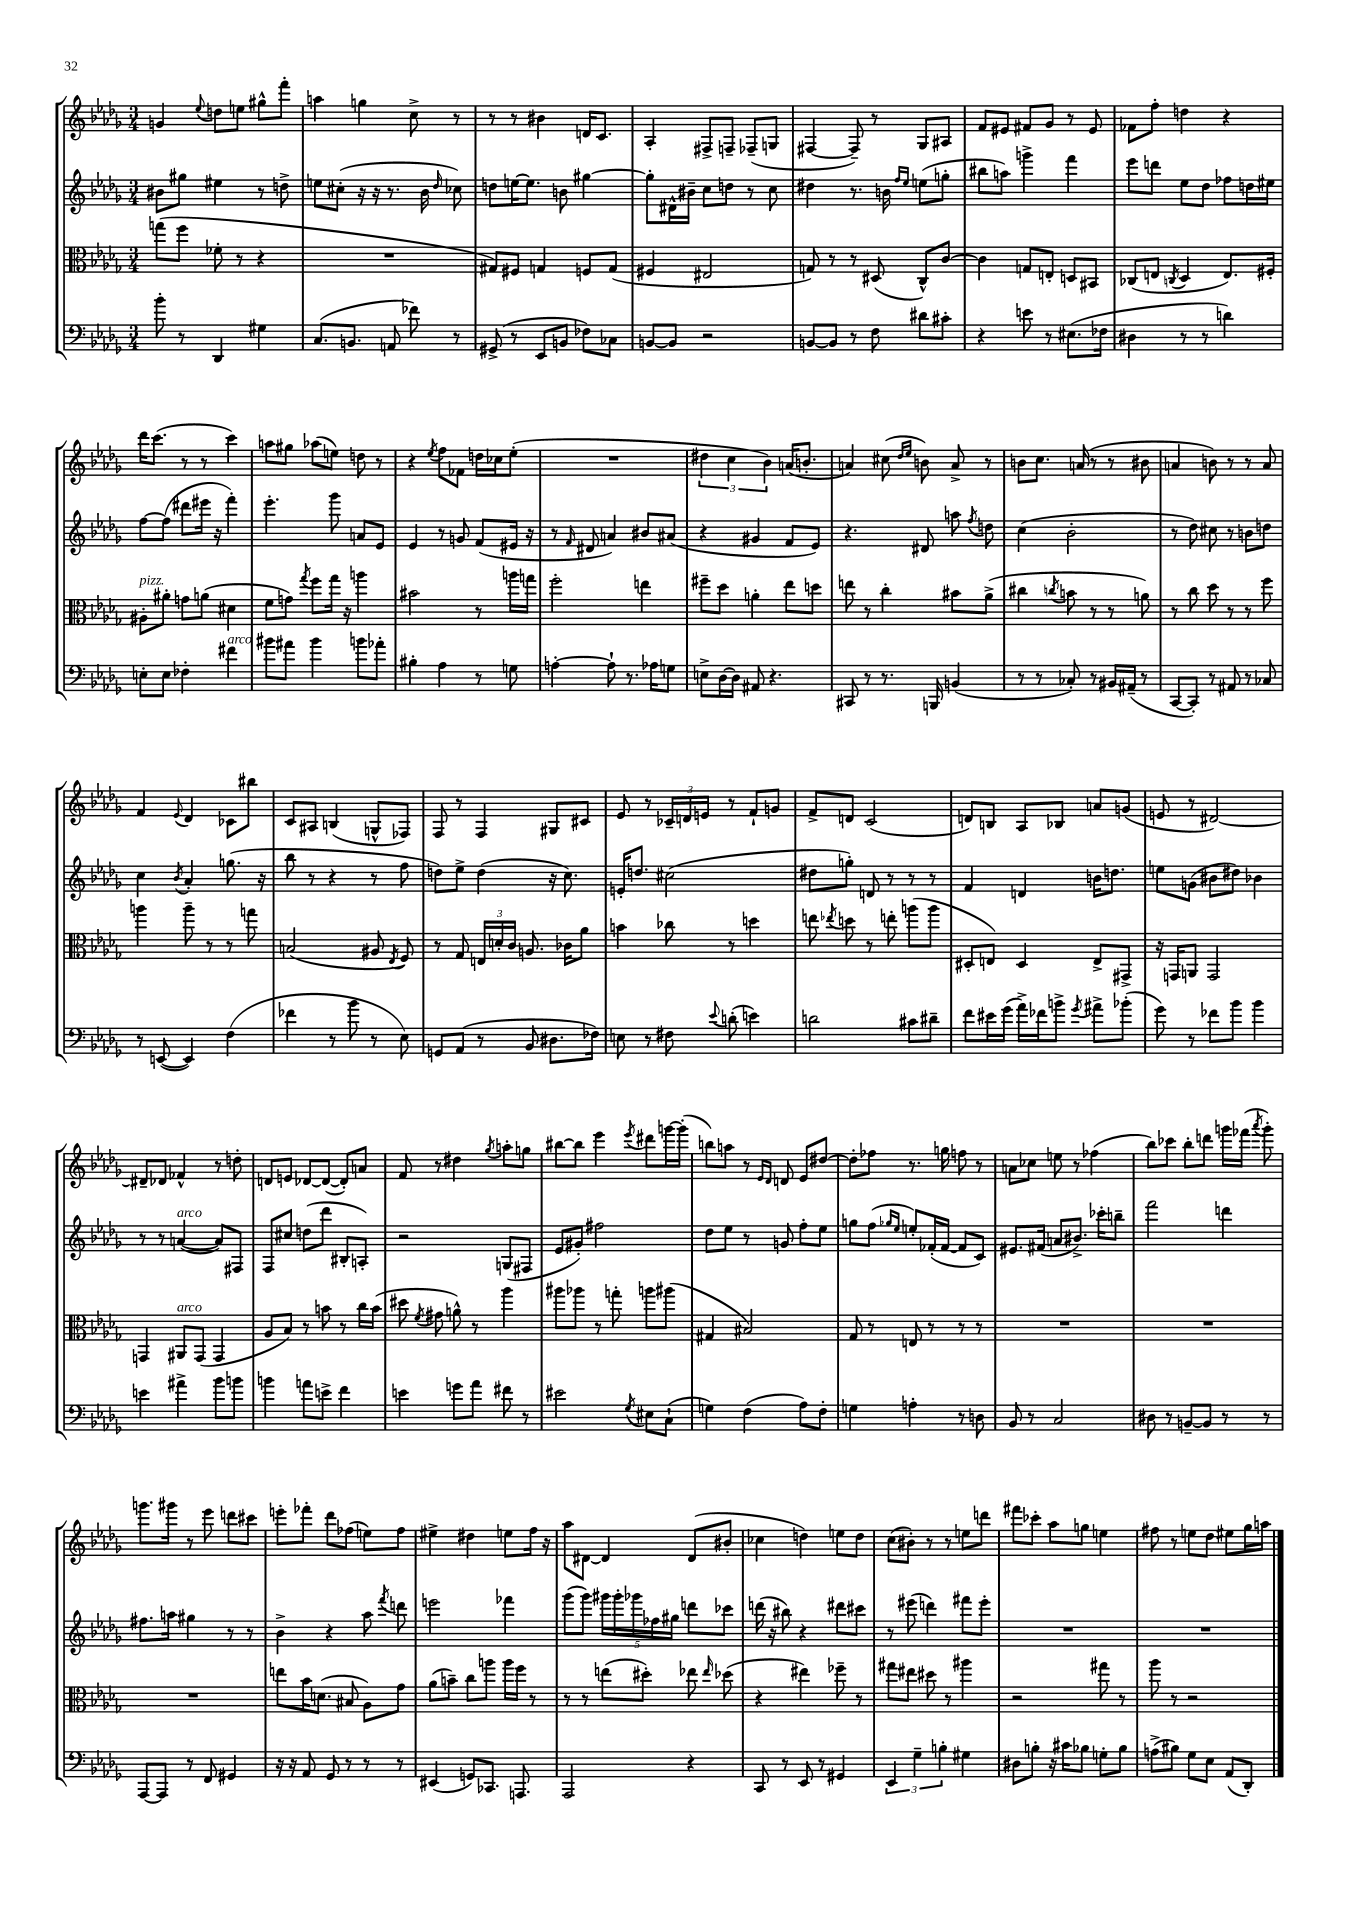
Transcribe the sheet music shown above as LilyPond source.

<<
\new StaffGroup <<
\new Staff = "s0" {
    \clef treble \key des \major \numericTimeSignature \time 3/4
    \autoBeamOff g'4 \appoggiatura { ees''8 } d''8[ e''8] gis''8[-^ f'''8]-. |
    a''4 g''4 c''8-> r8 |
    r8 r8 bis'4 d'16[ c'8.] |
    aes4-. fis8[-> f8]-- fes8[--( g8] |
    fis4~ fis8--) r8 ges8[ ais8] |
    f'8[ eis'8] fis'8[ ges'8] r8 eis'8 |
    fes'8[ f''8]-. d''4 r4 |
    des'''16[ c'''8.]( r8 r8 c'''4) |
    a''8[ gis''8] aes''8[( e''8]) d''8 r8 |
    r4 \acciaccatura { ees''8 } f''8[ fes'8] d''16[ ces''16 ees''8]-.( |
    R2. |
    \tuplet 3/2 { dis''4 c''4 bes'4) } a'16[( b'8.]-. |
    a'4) cis''8( \grace { des''16[ ees''16] } b'8) a'8-> r8 |
    b'8[ c''8.] a'16( r8 r8 bis'8 |
    a'4 b'8) r8 r8 a'8 |
    f'4 \appoggiatura { ees'8 } des'4 ces'8[ bis''8] |
    c'8[ ais8] b4( g8[-^ fes8]) |
    f8 r8 f4 gis8[ cis'8] |
    ees'8 r8 \tuplet 3/2 { ces'16[-- d'16 e'16] } r8 f'8[-! g'8] |
    f'8[-> d'8] c'2( |
    d'8[) b8] aes8[ bes8] a'8[ g'8]( |
    e'8 r8 dis'2~) |
    dis'8[-- des'8] fes'4-^ r8 d''8-. |
    d'8[ e'8] des'8[~ des'8]~( des'8[-.) a'8] |
    f'8 r8 dis''4 \acciaccatura { ges''8 } a''8[-. g''8] |
    bis''8[~ bis''8] ees'''4 \acciaccatura { ees'''8 } dis'''8[ g'''16~ g'''16]-.( |
    b''8[) a''8] r8 \grace { ees'16[ des'16] } d'8 ees'8[ dis''8]~ |
    dis''8[-. fes''8] r8. g''16 f''8 r8 |
    a'8[ ces''8] e''8 r8 fes''4( |
    bes''8[) ces'''8] bes''8[-. d'''8] g'''16[ fes'''16]( \acciaccatura { aes'''8 } g'''8-.) |
    g'''8.[ gis'''16] r8 ees'''8 d'''8[ cis'''8] |
    e'''8[-. fes'''8]-. des'''8[ fes''8]( e''8[) fes''8] |
    eis''4-> dis''4 e''8[ f''16] r16 |
    aes''8[ dis'8]~ dis'4 dis'8[( bis'8]-. |
    ces''4 d''4) e''8[ d''8] |
    c''8[( bis'8]-.) r8 r8 e''8[ d'''8] |
    fis'''8[ ces'''8]-. aes''8[ g''8] e''4 |
    fis''8 r8 e''8[ des''8] eis''8[ ges''16 a''16] \bar "|." |
}
\new Staff = "s1" {
    \clef treble \key des \major \numericTimeSignature \time 3/4
    \autoBeamOff bis'8[ gis''8] eis''4 r8 d''8-> |
    e''8[ cis''8]-.( r16 r16 r8. bes'16 \grace { des''16 } ces''8) |
    d''8[ e''16~ e''8.] b'8 gis''4~ |
    gis''8[-. dis'16-^ bis'16]-- c''8[ d''8] r8 c''8 |
    dis''4 r8. b'16 \grace { f''16[ ees''16] } e''8[( g''8]-. |
    bis''8[ a''8]) g'''4-> f'''4 |
    ees'''8[ d'''8] ees''8[ des''8] fes''8[ d''16 eis''16] |
    f''8[~ f''8]( dis'''8[ eis'''16] r16 f'''4-.) |
    ees'''4.-. ges'''8 a'8[ ees'8] |
    ees'4 r8 g'8 f'8[( eis'16] r16 |
    r8 \grace { f'16 } dis'8 a'4) bis'8[ ais'8]( |
    r4 gis'4 f'8[ ees'8]) |
    r4. dis'8 a''8 \acciaccatura { f''8 } d''8 |
    c''4( bes'2-. |
    r8 des''8) cis''8 r8 b'8[ d''8] |
    c''4 \acciaccatura { bes'8 } aes'4-. g''8.( r16 |
    bes''8 r8 r4 r8 f''8 |
    d''8[) ees''8]-> d''4( r16 c''8.) |
    e'16[-. d''8.] cis''2( |
    dis''8[ g''8]-.) d'8 r8 r8 r8 |
    f'4 d'4 b'16[ d''8.] |
    e''8[ g'8]( bis'8[ dis''8]) bes'4 |
    r8 r8 a'4~^\markup { \italic "arco" }( a'8[) fis8] |
    f8[ cis''8] d''8[( des'''8] bis8[-. a8]-.) |
    r2 g8[( fis8] |
    ees'8[ gis'8]-.) fis''2 |
    des''8[ ees''8] r8 g'8 f''8[-. ees''8] |
    g''8[ f''8]( \grace { ges''16[ ees''16] } e''8[-.) fes'16-.( fes'16]~ fes'8[ c'8]) |
    eis'8.[ fis'16]( a'8[ bis'8.]->) ces'''16[-. b''8]-- |
    f'''2 d'''4 |
    fis''8.[ a''16] gis''4 r8 r8 |
    bes'4-> r4 aes''8 \acciaccatura { f'''8 } d'''8 |
    e'''2 fes'''4 |
    ges'''8[( ges'''8]) \tuplet 5/4 { gis'''16[ gis'''16-. ges'''16 fes''16 gis''16] } d'''8[ ces'''8] |
    d'''16( r16 bis''8) r4 dis'''8[ cis'''8] |
    r8 eis'''8( d'''4) fis'''8[ eis'''8]-. |
    R2. |
    R2. \bar "|." |
}
\new Staff = "s2" {
    \clef alto \key des \major \numericTimeSignature \time 3/4
    \autoBeamOff g''8[( f''8] fes'8-. r8 r4 |
    R2. |
    gis8[) fis8] g4 f8[ g8]( |
    fis4 eis2 |
    g8) r8 r8 dis8( c8[-^) c'8]~ |
    c'4 g8[ e8]-. d8[ bis,8] |
    ces8[( e8] \acciaccatura { c8 } des4 e8.[) fis16]-. |
    ais8[-.^\markup { \italic "pizz." } ais'8]-. g'8[ a'8]( dis'4 |
    f'8[ g'8]) \acciaccatura { ges''8 } f''8[ ges''16] r16 a''4 |
    bis'2 r8 a''16[ g''16] |
    f''2-. e''4 |
    fis''8[-- des''8] a'4-. ees''8[ d''8] |
    e''8 r8 c''4-. bis'8[ aes'8]->( |
    cis''4 \acciaccatura { c''8 } b'8 r8 r8 a'8) |
    r8 c''8 des''8 r8 r8 f''8 |
    a''4 a''8-- r8 r8 g''8 |
    b2( ais8 \acciaccatura { ees8 } f8) |
    r8 ges8 \tuplet 3/2 { e16[ d'16-. c'16] } a8. ces'16[ aes'8] |
    b'4 ces''8 r8 d''4 |
    e''8 \acciaccatura { ees''8 } d''8 r8 e''8-. a''8[( a''8] |
    dis8[-. e8]) dis4 e8[-> gis,8]-> |
    r16 g,16[ a,8] g,2 |
    g,4 ais,8[^\markup { \italic "arco" } g,8]( g,4 |
    aes8[ bes8]) r8 b'8 r8 c''16[ b'16]( |
    dis''8 \acciaccatura { f'8 } gis'8 a'8-^) r8 aes''4 |
    ais''8[ aes''8] r8 g''8-. a''8[ ais''8]( |
    gis4 bis2) |
    ges8 r8 e8 r8 r8 r8 |
    R2. |
    R2. |
    R2. |
    e''8[ bes'16 d'8.]( bis8 aes8[) ges'8] |
    aes'8[( b'8]--) c''8[ a''8] a''16[ f''16] r8 |
    r8 r8 e''8[( dis''8]-.) ees''8 \grace { ees''16 } des''8( |
    r4 eis''4) fes''8-- r8 |
    gis''8[ eis''8] dis''8 r8 ais''4 |
    r2 gis''8 r8 |
    aes''8 r8 r2 \bar "|." |
}
\new Staff = "s3" {
    \clef bass \key des \major \numericTimeSignature \time 3/4
    \autoBeamOff bes'8-. r8 des,4 gis4 |
    c8.[( b,8.] a,8 fes'8) r8 |
    gis,8->( r8 ees,8[ b,8] fes8[) ces8] |
    b,8[~ b,8] r2 |
    b,8[~ b,8] r8 f8 dis'8[ cis'8]-. |
    r4 e'8 r8 eis8.[( fes16] |
    dis4 r8 r8 d'4) |
    e8[-. e8] fes4-. fis'4^\markup { \italic "arco" } |
    bis'8[ ais'8] bis'4 b'8[ aes'8]-. |
    bis4-. aes4 r8 g8 |
    a4~-. a8-! r8. aes16[ g8] |
    e8[-> des16~ des16] ais,8 r4. |
    cis,8 r8 r8. b,,16 b,4( |
    r8 r8 ces8-.) r8 bis,16[ ais,16]--( r8 |
    c,8[~ c,8]-.) r8 ais,8 r8 ces8 |
    r8 e,8~( e,4) f4( |
    fes'4 r8 bes'8 r8 ees8) |
    g,8[ aes,8]( r8 bes,8 dis8.[ fes16]) |
    e8 r8 fis8 \appoggiatura { ees'8 } d'8-.( e'4) |
    d'2 cis'8[ dis'8]-- |
    f'8[ eis'16 ges'16]( aes'16[->) fes'16 b'8]-> \acciaccatura { ges'8 } ais'8[-> bes'8]-.( |
    ges'8) r8 fes'8[ bes'8] bes'4 |
    e'4 ais'4-> bes'8[ b'8] |
    b'4 a'8[ e'8]-> f'4 |
    e'4 g'8[ aes'8] fis'8 r8 |
    eis'2 \acciaccatura { ges8 } eis8[ c8]-!( |
    g4) f4( aes8[) f8]-. |
    g4 a4-. r8 d8 |
    bes,8 r8 c2 |
    dis8 r8 b,8[~-- b,8] r8 r8 |
    aes,,8[~ aes,,8] r8 f,8 gis,4 |
    r16 r16 aes,8 ges,8 r8 r8 r8 |
    eis,4( g,8[) ces,8.] a,,8. |
    aes,,2 r4 |
    c,8 r8 ees,8 r8 gis,4 |
    \tuplet 3/2 { ees,4 ges4-- b4-. } gis4 |
    dis8[ b8]-. r16 cis'16[ bes8] g8[-. bes8] |
    a8[->( bis8]) ges8[ ees8] aes,8[( des,8]-.) \bar "|." |
}
>>
>>
\layout { \context { \Score \remove "Bar_number_engraver" } }
